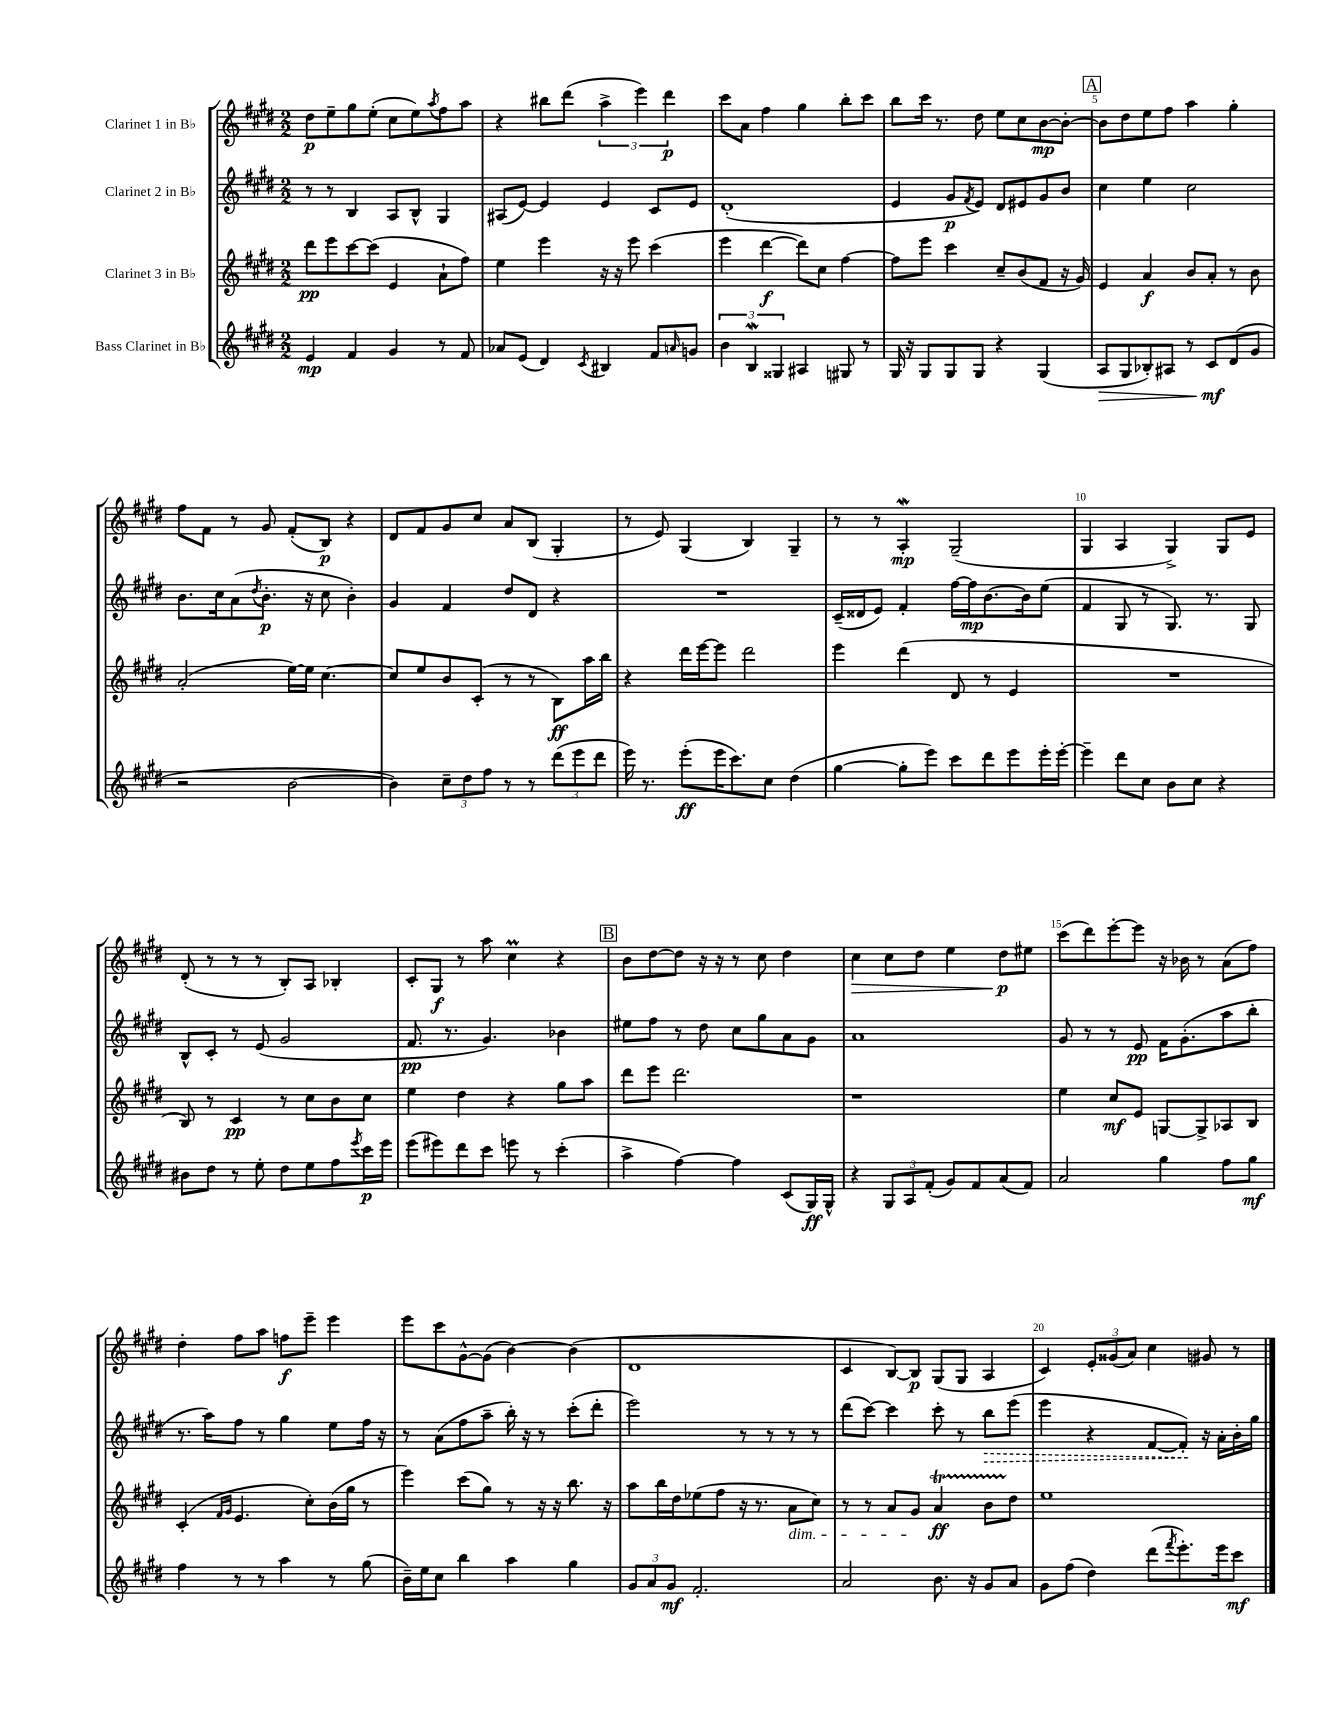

**kern	**kern	**kern	**kern
*staff4	*staff3	*staff2	*staff1
*clefG2	*clefG2	*clefG2	*clefG2
*k[f#c#g#d#]	*k[f#c#g#d#]	*k[f#c#g#d#]	*k[f#c#g#d#]
*M2/2	*M2/2	*M2/2	*M2/2
4e	8ddd#	8r	8dd#
.	8eee	8r	8ee~
4f#	[8ccc#	4B	8gg#
.	(8ccc#]	.	(8ee'
4g#	4e	8A	8cc#
.	.	8B^^	8ee)
.	.	.	8qaa
8r	8a`	4G#	8ff#
8f#	8ff#)	.	8aa
=	=	=	=
8a-	4ee	(8A#	4r
(8e	.	[8e)	.
4d#)	4eee	4e]	8bb#
.	.	.	(8ddd#
8qc#	.	.	.
4B#	16r	4e	6aa^
.	16r	.	.
.	8eee	.	.
.	.	.	6eee)
8f#	(4ccc#	8c#	.
.	.	.	6ddd#
16qqa	.	.	.
8g	.	8e	.
=	=	=	=
6b	4eee	(1d#'	8ccc#
.	.	.	8a
6B	.	.	.
.	[4ddd#	.	4ff#
6G##	.	.	.
4A#	8ddd#])	.	4gg#
.	8cc#	.	.
8G#	[4ff#	.	8bb'
8r	.	.	8ccc#
=	=	=	=
16G#	8ff#]	4e	8bb
16r	.	.	.
8G#	8eee	.	16ccc#
.	.	.	8.r
8G#	4ccc#	8g#	.
.	.	8qf#	.
8G#	.	8e)	8dd#
4r	8cc#~	8d#	8ee
.	(8b	8e#	8cc#
(4G#	8f#	8g#	[8b
.	16r	8b	8b'_
.	16g#)	.	.
=	=	=	=
8A	4e	4cc#	8b]
8G#	.	.	8dd#
8B-')	4a	4ee	8ee
8A#	.	.	8ff#
8r	8b	2cc#	4aa
8c#	8a'	.	.
(8d#	8r	.	4gg#'
8g#	8b	.	.
=	=	=	=
2r	(2a'	8.b	8ff#
.	.	.	8f#
.	.	16cc#	.
.	.	(8a	8r
.	.	8qdd#	.
.	.	8.b'	8g#
[2b	[16ee)	.	(8f#'
.	16ee]	16r	.
.	[4.cc#	8cc#	8B)
.	.	4b')	4r
=	=	=	=
4b])	8cc#]	4g#	8d#
.	8ee	.	8f#
12cc#~	8b	4f#	8g#
12dd#	.	.	.
.	(8c#'	.	8cc#
12ff#	.	.	.
8r	8r	8dd#	8a
8r	8r	8d#	(8B
(12ddd#	8B)	4r	4G#'
12eee	.	.	.
.	16aa	.	.
12ddd#	.	.	.
.	16bb	.	.
=	=	=	=
16eee)	4r	1r	8r
8.r	.	.	.
.	.	.	8e)
(8eee'	16ddd#	.	(4G#
.	[16eee	.	.
16eee	8eee]	.	.
8.ccc#)	.	.	.
.	2ddd#	.	4B)
8cc#	.	.	.
(4dd#	.	.	4G#~
=	=	=	=
[4gg#	4eee	(16c#~	8r
.	.	16d##	.
.	.	8e)	8r
8gg#']	(4ddd#	4f#'	4A'
8eee)	.	.	.
8ccc#	8d#	[16ff#	(2G#~
.	.	16ff#]	.
8ddd#	8r	[8.b	.
8eee	4e	.	.
.	.	16b]	.
16eee'	.	(8ee	.
[16eee'	.	.	.
=	=	=	=
4eee~]	1r	4f#	4G#
8ddd#	.	8G#	4A
8cc#	.	8r	.
8b	.	8.G#)	4G#^)
8cc#	.	.	.
.	.	8.r	.
4r	.	.	8G#
.	.	8G#	8e
=	=	=	=
8b#	8B)	8B^^	(8d#'
8dd#	8r	8c#'	8r
8r	4c#	8r	8r
8ee'	.	(8e	8r
8dd#	8r	2g#	8B')
8ee	8cc#	.	8A
8ff#	8b	.	4B-'
8qeee	.	.	.
16ccc#	8cc#	.	.
16eee	.	.	.
=	=	=	=
(8eee	4ee	8.f#	8c#'
8eee#)	.	.	8G#
.	.	8.r	.
8ddd#	4dd#	.	8r
8ccc#	.	4.g#)	8aa
8eee	4r	.	4cc#
8r	.	.	.
(4ccc#'	8gg#	4b-	4r
.	8aa	.	.
=	=	=	=
4aa^	8ddd#	8ee#	8b
.	8eee	8ff#	[8dd#
[4ff#)	2.ddd#	8r	8dd#]
.	.	8dd#	16r
.	.	.	16r
4ff#]	.	8cc#	8r
.	.	8gg#	8cc#
(8c#	.	8a	4dd#
16G#)	.	8g#	.
16G#^^	.	.	.
=	=	=	=
4r	1r	1a	4cc#
12G#	.	.	8cc#
12A	.	.	.
.	.	.	8dd#
(12f#'	.	.	.
8g#)	.	.	4ee
8f#	.	.	.
(8a	.	.	8dd#
8f#)	.	.	8ee#
=	=	=	=
2a	4ee	8g#	(8ccc#
.	.	8r	8ddd#)
.	8cc#	8r	[8eee'
.	8e	8e	8eee]
4gg#	[8G	16f#	16r
.	.	(8.g#'	16b-
.	8G^]	.	8r
8ff#	8A-	8aa	(8a
8gg#	8B	8bb'	8ff#)
=	=	=	=
4ff#	(4c#'	8.r	4dd#'
.	.	16aa)	.
.	16qqf#	.	.
.	16qqg#	.	.
8r	4.e	8ff#	8ff#
8r	.	8r	8aa
4aa	.	4gg#	8ff
.	8cc#')	.	8eee~
8r	(16b	8ee	4eee
.	16gg#	.	.
(8gg#	8r	16ff#	.
.	.	16r	.
=	=	=	=
16b~)	4eee)	8r	8eee
16ee	.	.	.
8cc#	.	(8a	8ccc#
4bb	(8ccc#	8ff#	[8g#^^
.	8gg#)	8aa~	(8g#]
4aa	8r	16bb')	[4b)
.	.	16r	.
.	16r	8r	.
.	16r	.	.
4gg#	8.bb	(8ccc#'	(4b]
.	.	8ddd#'	.
.	16r	.	.
=	=	=	=
12g#	8aa	2eee)	1d#
12a	.	.	.
.	16bb	.	.
12g#	.	.	.
.	16dd#	.	.
2.f#'	(8ee-	.	.
.	8ff#	.	.
.	16r	8r	.
.	8.r	.	.
.	.	8r	.
.	8a	8r	.
.	8cc#)	8r	.
=	=	=	=
2a	8r	(8ddd#	4c#
.	8r	[8ccc#)	.
.	8a	4ccc#]	[8B)
.	8g#	.	8B]
8.b	4a	8ccc#'	(8G#
.	.	8r	8G#
16r	.	.	.
8g#	8b	8bb	4A
8a	8dd#	(8eee	.
=	=	=	=
8g#	1ee	4eee	4c#)
(8ff#	.	.	.
4dd#)	.	4r	12e'
.	.	.	(12g##
.	.	.	12a)
(8ddd#	.	[8f#	4cc#
8qfff#	.	.	.
8.eee')	.	8f#'])	.
.	.	16r	8g#
16eee	.	16a'	.
8ccc#	.	16b'	8r
.	.	16gg#	.
==	==	==	==
*-	*-	*-	*-
